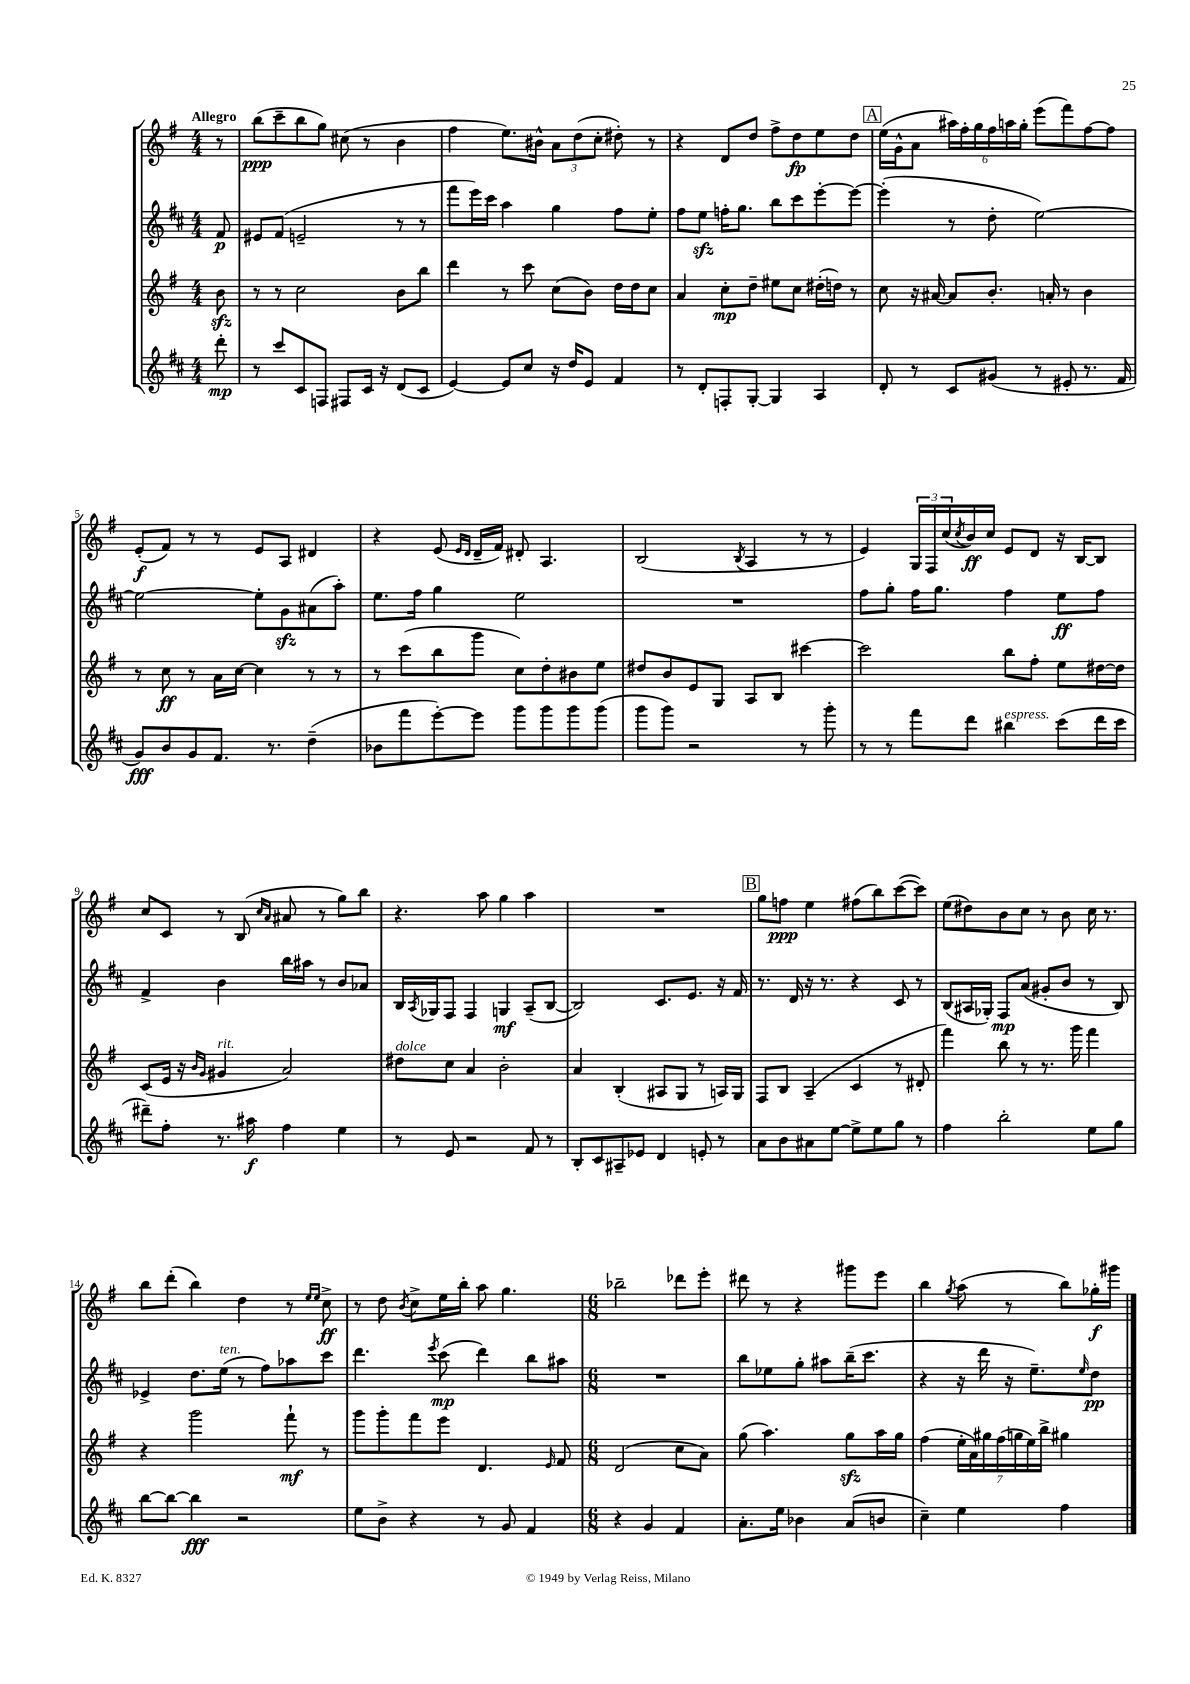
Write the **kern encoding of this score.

**kern	**kern	**kern	**kern
*staff4	*staff3	*staff2	*staff1
*clefG2	*clefG2	*clefG2	*clefG2
*k[f#c#]	*k[f#]	*k[f#c#]	*k[f#]
*M4/4	*M4/4	*M4/4	*M4/4
8ddd'\	8b\	8f#/	8r
=	=	=	=
8r	8r	8e#/L	(8bb\L
8ccc#/L	8r	(8f#/J	8ccc~\
8c#/	2cc\	2e~/	8bb\
8F/J	.	.	8gg\J)
8F#/L	.	.	(8cc#\
16c#/Jk	.	.	8r
16r	.	.	.
(8d/L	8b\L	8r	4b\
8c#/J	8bb\J	8r	.
=	=	=	=
[4e/)	4ddd\	8fff#\L	4ff#\
.	.	16eee\L)	.
.	.	16ccc#\JJ	.
8e/]L	8r	4aa\	8.ee\L)
8cc#/J	8ccc\	.	.
.	.	.	16b#^^\Jk
16r	(8cc\L	4gg\	12a\L
16dd/LK	.	.	.
.	.	.	(12dd\
8e/J	8b\J)	.	.
.	.	.	12cc'\J
4f#/	16dd\LL	8ff#\L	8dd#'\)
.	16dd\J	.	.
.	8cc\J	8ee'\J	8r
=	=	=	=
8r	4a/	8ff#\L	4r
8d'/L	.	8ee\J	.
8F'/	8cc'\L	16ff'\LK	8d/L
.	.	8.gg\J	.
[8G'/J	8dd~\J	.	8dd/J
4G/]	8ee#\L	8bb\L	8ff#^\L
.	8cc\J	8ccc#\	8dd\
4A/	(16dd#'\LL	[8eee'\	8ee\
.	16dd\JJ)	.	.
.	8r	8eee\_J	8dd\J
=	=	=	=
8d'/	8cc\	(4eee'\]	(16ee\LL
.	.	.	16g^^\J
8r	16r	.	8a\J
.	[16a#/	.	.
8c#/L	8a#/]L	8r	24aa#\LL)
.	.	.	24ff#'\
.	.	.	24gg\
(8g#/J	8.b'/J	8dd'\	24ff#\
.	.	.	24aa\
.	.	.	24gg'\JJ
8r	.	[2ee\)	(8eee\L
.	16a'/	.	.
8e#'/	8r	.	8fff#\)
8.r	4b\	.	[8ff#\
.	.	.	8ff#\]J
16f#/	.	.	.
=	=	=	=
8g/L)	8r	2ee\_	(8e'/L
8b/	8cc\	.	8f#/J)
8g/	8r	.	8r
8.f#/J	16a\LL	.	8r
.	[16cc\JJ	.	.
.	4cc\]	8ee'\]L	8e/L
8.r	.	.	.
.	.	8g\	8A/J
(4dd~\	8r	(8a#\	4d#/
.	8r	8aa'\J)	.
=	=	=	=
8b-\L	8r	8.ee\L	4r
8fff#\	(8ccc\L	.	.
.	.	16ff#\Jk	.
[8eee'\)	8bb\	4gg\	(8e/
.	.	.	16qqe/LL
.	.	.	16qqd/JJ
8eee\]J	8ggg\J	.	16d~/LL
.	.	.	16f#/JJ)
8ggg\L	8cc\L)	2ee\	8d#'/
8ggg\	8dd'\	.	4.A/
8ggg\	8b#\	.	.
(8ggg\J	8ee\J	.	.
=	=	=	=
8ggg\L	8dd#/L	1r	(2B/
8ggg\J)	8b/	.	.
2r	8e/	.	.
.	8G/J	.	.
.	.	.	8qB/
.	8A/L	.	4A/
.	8B/J	.	.
8r	[4ccc#\	.	8r
8ggg'\	.	.	8r
=	=	=	=
8r	2ccc#\]	8ff#\L	4e/)
8r	.	8gg'\J	.
8fff#\L	.	16ff#\LK	24G/LL
.	.	.	24F#/
.	.	8.gg\J	.
.	.	.	(24cc/
.	.	.	8qcc/
8ddd\J	.	.	16b/)
.	.	.	16cc/JJ
4bb#\	8bb\L	4ff#\	8e/L
.	8ff#'\J	.	8d/J
(8ccc#\L	8ee\L	8ee\L	16r
.	.	.	[16B/LK
16ddd\L	[16dd#\L	8ff#\J	8B/]J
16ccc#\JJ	16dd#\]JJ	.	.
=	=	=	=
8ddd#~\L)	(8c/L	4f#^/	8cc/L
8ff#'\J	16e/Jk	.	8c/J
.	16r	.	.
.	16qqb/LL	.	.
.	16qqg/JJ	.	.
8.r	4g#/	4b\	8r
.	.	.	(8B/
16aa#\	.	.	.
.	.	.	16qqcc/LL
.	.	.	16qqa/JJ
4ff#\	2a/)	16bb\LL	8a#/
.	.	16aa#\JJ	.
.	.	8r	8r
4ee\	.	8b/L	8gg\L)
.	.	8a-/J	8bb\J
=	=	=	=
8r	8dd#\L	16B/LL	4.r
.	.	8qA/	.
.	.	16G-/J	.
8e/	8cc\J	8F#/J	.
2r	4a/	4F#/	.
.	.	.	8aa\
.	2b'\	4G/	4gg\
8f#/	.	(8A~/L	4aa\
8r	.	[8B/J	.
=	=	=	=
8B'/L	4a/	2B/])	1r
8c#/	.	.	.
8A#~/	(4B'/	.	.
8e-/J	.	.	.
4d/	8A#/L	8.c#/L	.
.	8G/J	.	.
.	.	8.e/J	.
8e'/	8r	.	.
8r	16A/LL)	16r	.
.	16G/JJ	16f#/	.
=	=	=	=
8a\L	8F#/L	8.r	8gg\L
8b\	8B/J	.	8ff\J
.	.	16d/	.
8a#\	(4A~/	16r	4ee\
.	.	8.r	.
[8ee\J	.	.	.
8ee^\]L	4c/	4r	(8ff#\L
8ee\	.	.	8bb\)
8gg\J	8r	8c#/	([8ccc\
8r	8d#'/	8r	8ccc\]J)
=	=	=	=
4ff#\	4fff#\)	(8B/L	(8ee\L
.	.	16A#/L	8dd#\)
.	.	16G-'/JJ)	.
2bb'\	8bb\	8F#/L	8b\
.	8r	(8a/J	8cc\J
.	8.r	8g#'/L	8r
.	.	8b/J	8b\
.	16ggg\	.	.
8ee\L	4fff#\	8r	16cc\
.	.	.	8.r
8gg\J	.	8B/)	.
=	=	=	=
[8bb\L	4r	4e-^/	8bb\L
8bb\_J	.	.	(8ddd'\J
4bb\]	2ggg\	8.dd\L	4bb\)
.	.	(16ee\Jk	.
2r	.	8r	4dd\
.	.	8ff#\L)	.
.	8fff#`\	8aa-\	8r
.	.	.	16qqee/LL
.	.	.	16qqee/JJ
.	8r	8ccc#\J	8cc^\
=	=	=	=
8ee\L	8ggg\L	4.ddd\	8r
8b^\J	8ggg'\	.	8dd\
.	.	.	8qb/
4r	8fff#\	.	8cc^\L
.	.	8qeee/	.
.	8eee\J	(8ccc#\	16ee\L
.	.	.	16bb'\JJ
8r	4.d/	4ddd\)	8aa\
8g/	.	.	4.gg\
4f#/	.	8bb\L	.
.	16qqe/	.	.
.	8f#/	8aa#\J	.
=	=	=	=
*M6/8	*M6/8	*M6/8	*M6/8
4r	(2d/	2.r	2bb-~\
4g/	.	.	.
4f#/	8cc\L	.	8ddd-\L
.	8a\J)	.	8eee'\J
=	=	=	=
8.a'\L	(8gg\	8bb\L	8ddd#\
.	4.aa\)	8ee-\	8r
16ee\Jk	.	.	.
4b-\	.	8gg'\J	4r
.	.	8aa#\L	.
(8a/L	8gg\L	(16bb~\K	8ggg#\L
.	.	8.ccc#\J	.
8b/J	16aa\L	.	8eee\J
.	16gg\JJ	.	.
=	=	=	=
4cc#~\)	(4ff#\	4r	4bb\
.	.	.	8qgg/
4ee\	28ee'\LL	16r	(8aa\
.	28a\)	.	.
.	.	16ddd\	.
.	28gg#\	.	.
.	(28ff#\	.	.
.	.	16r	8r
.	28gg\	.	.
.	28ee\)	.	.
.	.	8.ee~\L)	.
.	28bb^\JJ	.	.
4ff#\	4gg#\	.	8bb\L)
.	.	16qqee/	.
.	.	8dd\J	16gg-'\L
.	.	.	16ggg#\JJ
==	==	==	==
*-	*-	*-	*-
